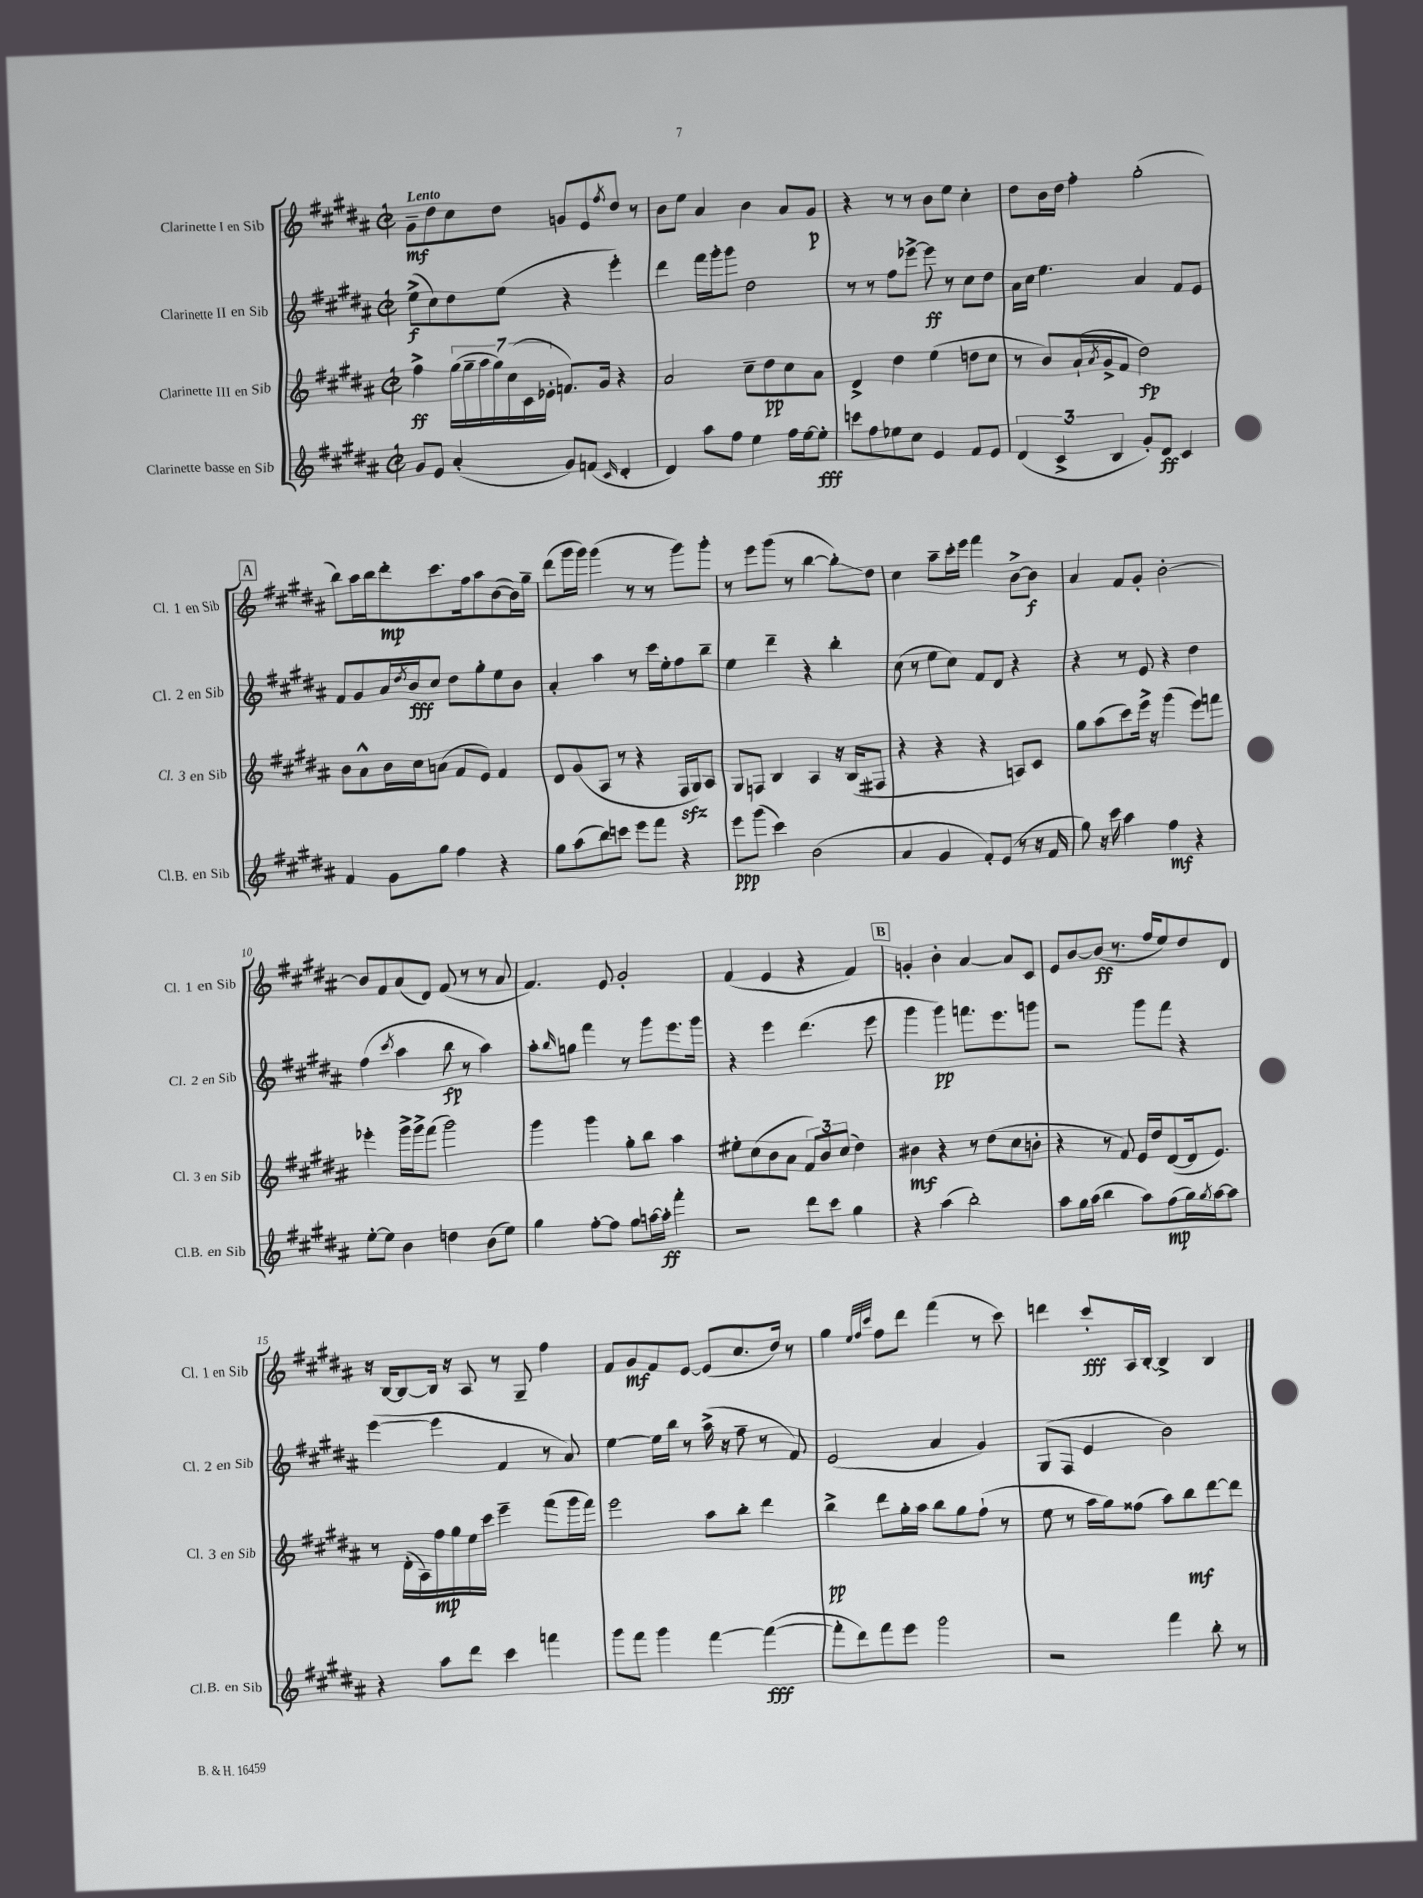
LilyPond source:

<<
\new StaffGroup <<
\new Staff = "s0" \with { instrumentName = "Clarinette I en Sib" shortInstrumentName = "Cl. 1 en Sib" } {
    \clef treble \key b \major \defaultTimeSignature \time 2/2 \tempo "Lento"
    gis'8--\mf dis''8 cis''8 dis''8 g'8 e'8 \acciaccatura { fis''8 } dis''8 r8 |
    b'8 e''8 ais'4 b'4 ais'8 gis'8\p |
    r4 r8 r8 b'8 e''8 cis''4-. |
    dis''8 b'16 dis''16 fis''4-. gis''2-.( |
    \mark \markup { \box "A" } b''8) ais''16 b''16 dis'''8-.\mp cis'''8. fis''16 ais''8 b'8~( b'16) gis''16-- |
    dis'''8( gis'''16 gis'''16) gis'''4( r8 r8 gis'''8) gis'''8-. |
    r8 e'''8 gis'''8( r8 b''4~ b''8-.\glissando) dis''8 |
    cis''4 ais''8-- cis'''16-. e'''16 fis'''4 b'8~-> b'8\f |
    ais'4 fis'8 gis'8-. b'2~-. |
    b'8 fis'8 ais'8( dis'8) fis'8( r8 r8 ais'8 |
    fis'4.) e'8 gis'2-. |
    fis'4( e'4 r4 fis'4) |
    \mark \markup { \box "B" } g'4-. b'4-. ais'4~ ais'8 cis'8 |
    e'8 b'8~ b'8\ff( r8. fis''16 e''8) dis''8 dis'8 |
    r16 b16~ b8~ b16 r16 ais8 r8 gis8-- fis''4 |
    fis'8 gis'8\mf fis'8 e'8~ e'8( cis''8. dis''16) r8 |
    gis''4 \grace { e''32 fis''32 cis'''32 } fis''8 dis'''8 fis'''4( r8 cis'''8) |
    d'''4 cis'''8-.\fff ais16 b16~-. b4-> b4 \bar "|." |
}
\new Staff = "s1" \with { instrumentName = "Clarinette II en Sib" shortInstrumentName = "Cl. 2 en Sib" } {
    \clef treble \key b \major \defaultTimeSignature \time 2/2
    e''8->\f( cis''8) dis''8 e''8( r4 e'''4-.) |
    dis'''4 fis'''16 gis'''16-. gis'''8 dis''2 |
    r8 r8 fis''8 ees'''8~-> ees'''8\ff r8 cis''8 dis''8 |
    ais'16 cis''16 e''4. ais'4 fis'8 e'8 |
    \mark \markup { \box "A" } fis'8 gis'8 ais'16 \acciaccatura { dis''8 } b'16\fff cis''8 dis''8 gis''8-. e''8 b'8 |
    ais'4-. ais''4 r8 cis'''16 e''16-. fis''8 b''8-- |
    e''4 dis'''4-- r4 b''4-. |
    cis''8( r8 e''8 cis''8) fis'8 dis'8 r4 |
    r4 r8 e'8 r4 dis''4 |
    fis''4( \acciaccatura { cis'''8 } ais''4 b''8\fp r8 ais''4) |
    ais''8-. \grace { b''16 } g''8 fis'''4 r8 gis'''8 e'''8. gis'''16 |
    r4 e'''4 dis'''4.( e'''8 |
    \mark \markup { \box "B" } gis'''4 gis'''4\pp) f'''8. e'''8. g'''8 |
    r2 gis'''8 fis'''8 r4 |
    e'''4~( e'''4 fis'4 r8 ais'8) |
    e''4~ e''16 b''16 r8 ais''16->( r16 fis''8-- r8 fis'8) |
    e'2( ais'4 gis'4) |
    gis8( fis8 e'4 b'2) \bar "|." |
}
\new Staff = "s2" \with { instrumentName = "Clarinette III en Sib" shortInstrumentName = "Cl. 3 en Sib" } {
    \clef treble \key b \major \defaultTimeSignature \time 2/2
    fis''4->\ff \tuplet 7/4 { gis''16( gis''16-- ais''16 gis''16) cis''16( cis'16 ees'16-. } f'8.) gis'16 r4 |
    ais'2 cis''8-- dis''8\pp cis''8 ais'8 |
    dis'4-> dis''4 e''4( d''8 cis''8 |
    r8 b'8) ais'16-!( \acciaccatura { ais'8 } gis'16-> fis'8 dis''2\fp) |
    \mark \markup { \box "A" } b'8 ais'8-^ b'16 cis''16 a'8( fis'8 e'8) fis'4 |
    dis'8 gis'8( ais8 r8 r4 fis16\sfz gis16) ais8 |
    gis8 f8 b4 ais4 r16 b16( fis8 |
    r4 r4 r4 a8) cis'8 |
    gis''8 ais''8( cis'''8) e'''16-> r16 gis'''4( e'''8) f'''8 |
    ees'''4-. gis'''16-> gis'''16-> fis'''8( gis'''2) |
    gis'''4 gis'''4 gis''8-. b''8 ais''4 |
    eis''8-. cis''8( b'8 ais'8 \tuplet 3/2 { fis'8) b'8 cis''8( } dis''4) |
    \mark \markup { \box "B" } bis'4\mf r4 r8 dis''8( cis''8 b'8-. |
    r4 r8 fis'8) e'16 dis''16 dis'8~( dis'16 e'8.) |
    r8 dis'16-.( ais16) fis''16\mp gis''16 e''16 cis'''16 e'''4-- fis'''8( gis'''16 fis'''16) |
    e'''2 ais''8 b''8-. dis'''4 |
    b''4->\pp dis'''8 gis''16-. ais''16 b''8 gis''8 fis''8-!( r8 |
    e''8 r8 ais''16 gis''16) fisis''8( ais''8) b''8\mf dis'''8~ dis'''8 \bar "|." |
}
\new Staff = "s3" \with { instrumentName = "Clarinette basse en Sib" shortInstrumentName = "Cl.B. en Sib" } {
    \clef treble \key b \major \defaultTimeSignature \time 2/2
    gis'8 e'8 ais'4-.( gis'8) f'8( \grace { cis'16 } dis'4-. |
    dis'4) ais''8 fis''8 e''4 fis''16 e''16~ e''8-.\fff |
    c'''8 fis''8 ees''8 cis''8 e'4 fis'8 e'8 |
    \tuplet 3/2 { dis'4( cis'4-> b4 } gis'8-.) dis'8\ff cis'4 |
    \mark \markup { \box "A" } fis'4 gis'8 gis''8 fis''4 r4 |
    gis''8 ais''8( b''8) c'''8 e'''8 fis'''8 r4 |
    e'''8\ppp gis'''8( cis'''4) b'2( |
    ais'4 gis'4 fis'8-.) e'8( r8 r16 fis'16 |
    gis''8) r16 cis'''16 ais''4 fis''4\mf r4 |
    e''8~-. e''8 b'4 d''4 b'8( e''8) |
    gis''4 fis''8~-. fis''8 gis''8 a''16~ a''16-.\ff fis'''4-. |
    r2 dis'''8 cis'''8 gis''4 |
    \mark \markup { \box "B" } r4 ais''4( b''2-.) |
    ais''8 gis''16 ais''16( b''4 ais''8) fis''8\mp( gis''16) \acciaccatura { gis''8 } ais''16~ ais''8 |
    r4 ais''8 dis'''8 cis'''4 f'''4 |
    gis'''8 fis'''8 gis'''4 fis'''4~ fis'''4~\fff( |
    fis'''8-. dis'''8) fis'''8 e'''8 gis'''2 |
    r2 fis'''4 b''8-. r8 \bar "|." |
}
>>
>>
